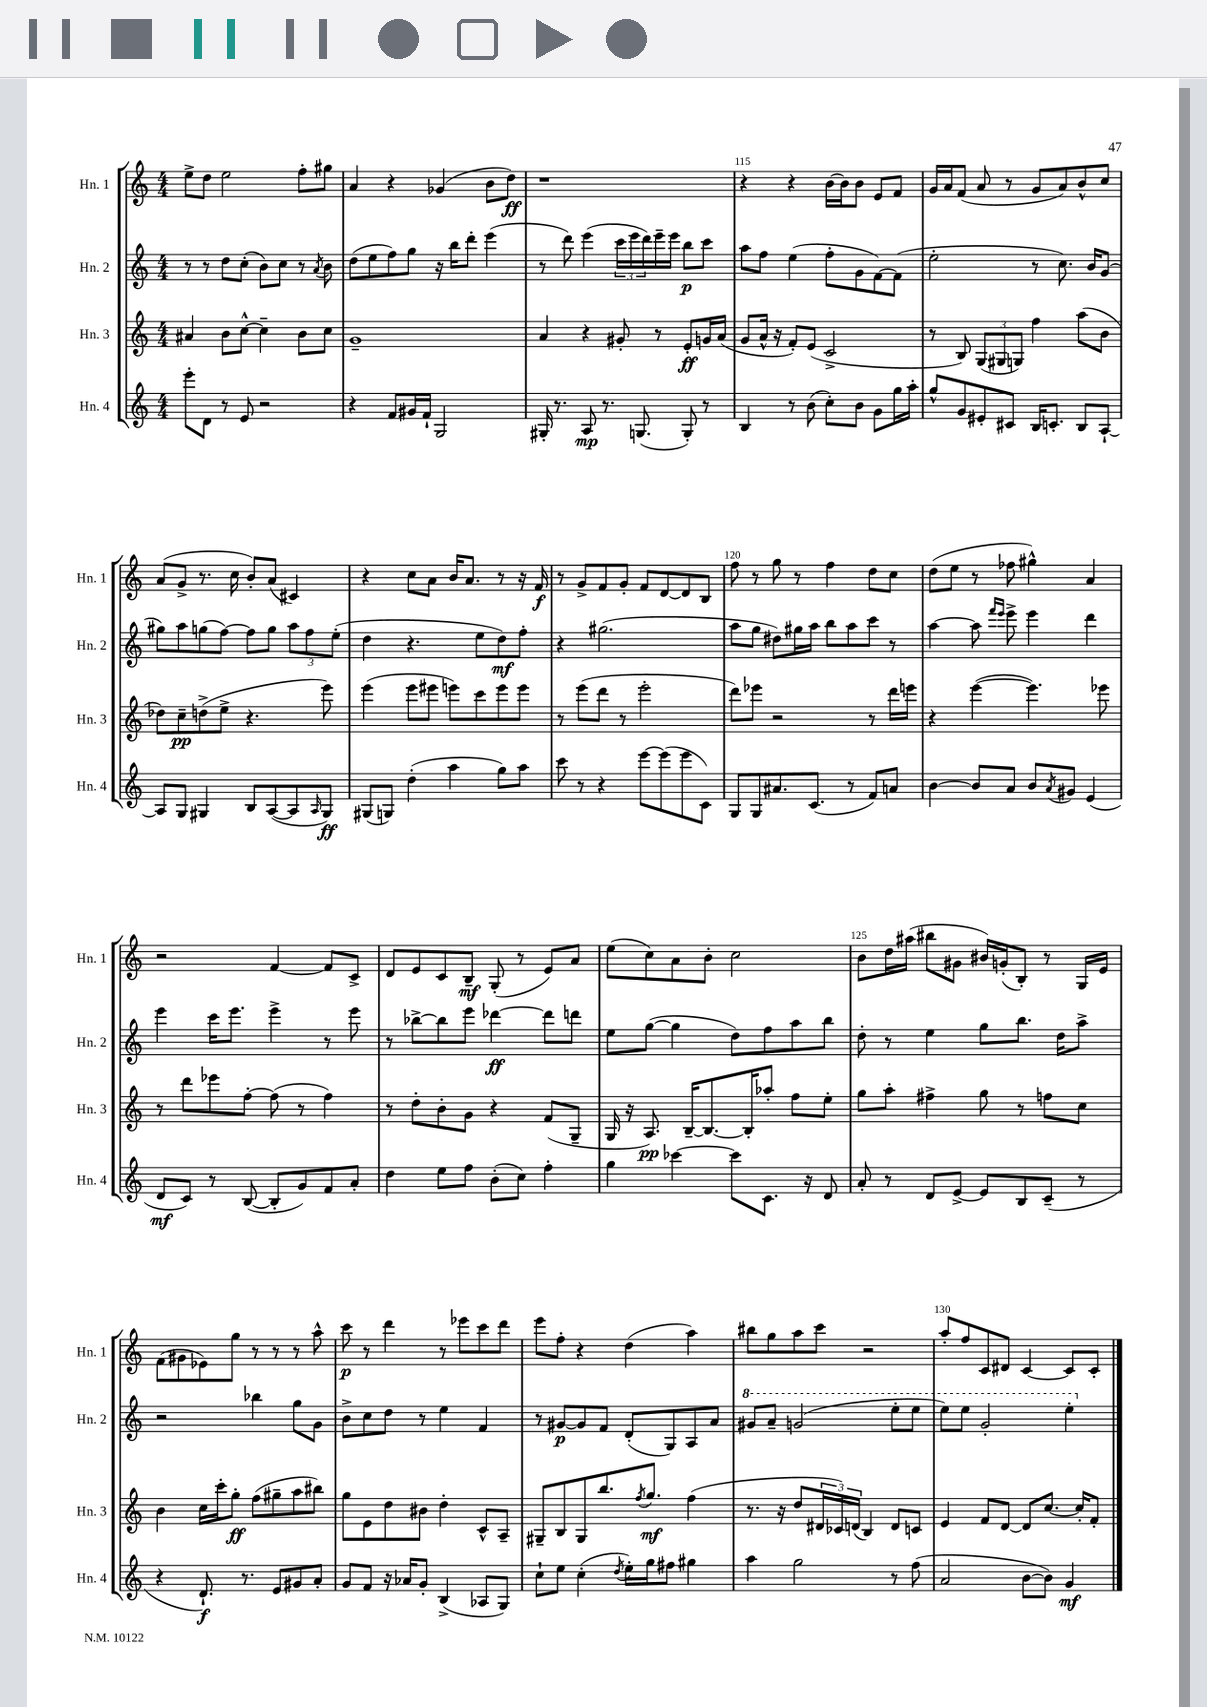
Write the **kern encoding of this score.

**kern	**dynam	**kern	**dynam	**kern	**dynam	**kern	**dynam
*part4	*part4	*part3	*part3	*part2	*part2	*part1	*part1
*staff4	*staff4	*staff3	*staff3	*staff2	*staff2	*staff1	*staff1
*I"Hn. 4	*	*I"Hn. 3	*	*I"Hn. 2	*	*I"Hn. 1	*
*I'Hn. 4	*	*I'Hn. 3	*	*I'Hn. 2	*	*I'Hn. 1	*
*clefG2	*	*clefG2	*	*clefG2	*	*clefG2	*
*k[]	*	*k[]	*	*k[]	*	*k[]	*
*M4/4	*	*M4/4	*	*M4/4	*	*M4/4	*
=112	=112	=112	=112	=112	=112	=112	=112
8eee'\L	.	4a#X/	.	8r	.	8ee^\L	.
8d\J	.	.	.	8r	.	8dd\J	.
8r	.	8b\L	.	8dd\L	.	2ee\	.
8e/	.	[8cc^^\J	.	(8cc'\J	.	.	.
2r	.	4cc~\]	.	8b\L)	.	.	.
.	.	.	.	8cc\J	.	.	.
.	.	8b\L	.	8r	.	8ff'\L	.
.	.	.	.	8qa/	.	.	.
.	.	8cc\J	.	8b\	.	8gg#X\J	.
=113	=113	=113	=113	=113	=113	=113	=113
4r	.	1g~	.	(8dd\L	.	4a/	.
.	.	.	.	8ee\	.	.	.
8f/L	.	.	.	8ff\)	.	4r	.
16g#X/L	.	.	.	8gg\J	.	.	.
16f`/JJ	.	.	.	.	.	.	.
2G/	.	.	.	16r	.	(4g-X/	.
.	.	.	.	16bb\KL	.	.	.
.	.	.	.	8ddd'\J	.	.	.
.	.	.	.	(4eee\	.	8b\L	.
.	.	.	.	.	.	8dd\J)	ff
=114	=114	=114	=114	=114	=114	=114	=114
16G#X'/	.	4a/	.	8r	.	1r	.
8.r	.	.	.	.	.	.	.
.	.	.	.	8ddd\)	.	.	.
8A/	mp	4r	.	(4eee\	.	.	.
8.r	.	.	.	.	.	.	.
.	.	8g#X'/	.	24ccc\LL	.	.	.
.	.	.	.	24eee\	.	.	.
(8.Gn/	.	.	.	.	.	.	.
.	.	.	.	24ddd\)	.	.	.
.	.	8r	.	16eee~\	.	.	.
.	.	.	.	16eee\JJ	.	.	.
8G'/)	.	8e'/L	ff	8bb\L	p	.	.
8r	.	16gn/L	.	8ccc\J	.	.	.
.	.	(16a/JJ	.	.	.	.	.
=115	=115	=115	=115	=115	=115	=115	=115
4B/	.	8g/L	.	8aa\L	.	4r	.
.	.	16a^^/Jk	.	8ff\J	.	.	.
.	.	16r	.	.	.	.	.
8r	.	8f'/L)	.	(4ee\	.	4r	.
(8b\	.	(8e/J	.	.	.	.	.
8cc'\L)	.	2c^/	.	8ff'\L	.	[16b\LL	.
.	.	.	.	.	.	16b\J]	.
8b\J	.	.	.	8g\	.	8b\J	.
8g\L	.	.	.	[8f\)	.	8e/L	.
16gg\L	.	.	.	(8f\J]	.	8f/J	.
16aa'\JJ	.	.	.	.	.	.	.
=116	=116	=116	=116	=116	=116	=116	=116
8gg^^/L	.	8r	.	2ee'\	.	16g/LL	.
.	.	.	.	.	.	16a/J	.
8g/	.	8B/)	.	.	.	(8f/J	.
8e#X'/	.	(12G/L	.	.	.	8a/	.
.	.	12G#X/	.	.	.	.	.
8c#X/J	.	.	.	.	.	8r	.
.	.	12Gn/J)	.	.	.	.	.
16B/KL	.	4ff\	.	8r	.	8g/L	.
8.cn'/J	.	.	.	.	.	.	.
.	.	.	.	8.cc\)	.	8a/)	.
8B/L	.	(8aa\L	.	.	.	8b^^/	.
.	.	.	.	16b/KL	.	.	.
[8A`/J	.	8b\J	.	(8g/J	.	8cc/J	.
!!LO:LB:g=z
=117	=117	=117	=117	=117	=117	=117	=117
8A/L]	.	8dd-X\L)	.	8gg#X\L)	.	(8a/L	.
8G/J	.	8cc~\	pp	8aa\	.	8g^/J	.
4G#X/	.	(8ddn^\	.	(8ggn\	.	8.r	.
.	.	8ee^\J	.	[8ff\J)	.	.	.
.	.	.	.	.	.	16cc\	.
8B/L	.	4.r	.	8ff\L]	.	8b'/L)	.
([8A/	.	.	.	8gg\J	.	(8a/J	.
8A/]	.	.	.	12aa\L	.	4c#X/)	.
.	.	.	.	12ff\	.	.	.
16qqA/	.	.	.	.	.	.	.
8G#/J)	ff	8eee\)	.	.	.	.	.
.	.	.	.	(12ee'\J	.	.	.
=118	=118	=118	=118	=118	=118	=118	=118
(8G#X/L	.	(4eee\	.	4dd\	.	4r	.
8Gn/J)	.	.	.	.	.	.	.
(4dd'\	.	8eee\L	.	4.r	.	8cc\L	.
.	.	8eee#X\J	.	.	.	8a\J	.
4aa\	.	8eeen\L)	.	.	.	16b/KL	.
.	.	.	.	.	.	8.a/J	.
.	.	8ccc\	.	8ee\L	.	.	.
8gg\L)	.	8eee\	.	8dd\)	mf	8r	.
8aa\J	.	8eee\J	.	8ff'\J	.	16r	.
.	.	.	.	.	.	16f/	f
=119	=119	=119	=119	=119	=119	=119	=119
8ccc\	.	8r	.	4r	.	8r	.
8r	.	(8eee\L	.	.	.	8g^/L	.
4r	.	8ddd\J	.	(2.gg#X\	.	8f/	.
.	.	8r	.	.	.	8g'/J	.
[8eee\L	.	2eee'\	.	.	.	8f/L	.
(8eee\]	.	.	.	.	.	[8d/	.
8eee\	.	.	.	.	.	8d/]	.
8c\J)	.	.	.	.	.	8B/J	.
=120	=120	=120	=120	=120	=120	=120	=120
8G/L	.	8ddd\L)	.	8aa\L	.	8ff\	.
8G/	.	8eee-X\J	.	8gg\J	.	8r	.
8.a#X/	.	2r	.	8dd#X\L)	.	8gg\	.
.	.	.	.	16gg#X\L	.	8r	.
(8.c/J	.	.	.	16aa\JJ	.	.	.
.	.	.	.	8bb\L	.	4ff\	.
8r	.	.	.	8aa\	.	.	.
8f/L)	.	8r	.	8ccc\J	.	8dd\L	.
8an/J	.	16ddd\LL	.	8r	.	8cc\J	.
.	.	16eeen\JJ	.	.	.	.	.
=121	=121	=121	=121	=121	=121	=121	=121
[4b\	.	4r	.	[4aa\	.	(8dd\L	.
.	.	.	.	.	.	8ee\J	.
8b/L]	.	([4eee\	.	8aa\]	.	8r	.
.	.	.	.	16qqfff/LL	.	.	.
.	.	.	.	16qqeee/JJ	.	.	.
8a/J	.	.	.	8eee^\	.	8ff-X\	.
8b/L	.	4.eee\])	.	4eee\	.	4gg#X^^\)	.
8qa/	.	.	.	.	.	.	.
8g#X/J	.	.	.	.	.	.	.
(4e/	.	.	.	4ddd\	.	4a/	.
.	.	8eee-X\	.	.	.	.	.
!!LO:LB:g=z
=122	=122	=122	=122	=122	=122	=122	=122
8d/L	mf	8r	.	4eee\	.	2r	.
8c/J)	.	8ddd\L	.	.	.	.	.
8r	.	8eee-X\	.	16ccc\KL	.	.	.
.	.	.	.	8.eee\J	.	.	.
([8B/	.	[8ff'\J	.	.	.	.	.
8B'/L]	.	(8ff\]	.	4eee^\	.	[4f/	.
8g/)	.	8r	.	.	.	.	.
8f/	.	4ff\)	.	8r	.	8f/L]	.
8a'/J	.	.	.	8eee\	.	8c^/J	.
=123	=123	=123	=123	=123	=123	=123	=123
4dd\	.	8r	.	8r	.	8d/L	.
.	.	8dd'\L	.	[8bb-X^\L	.	8e/	.
8ee\L	.	8b'\	.	8bb-\]	.	8c/	.
8ff\J	.	8g\J	.	8eee\J	.	8B~/J	mf
(8b'\L	.	4r	.	[4ddd-X\	ff	(8G'/	.
8cc\J)	.	.	.	.	.	8r	.
4ff'\	.	(8f/L	.	8ddd-\L]	.	8e/L)	.
.	.	8G~/J	.	8dddn\J	.	8a/J	.
=124	=124	=124	=124	=124	=124	=124	=124
4gg\	.	16G/	.	8ee\L	.	(8ee\L	.
.	.	16r	.	.	.	.	.
.	.	8.A/)	pp	([8gg\J	.	8cc\)	.
[4ccc-X\	.	.	.	4gg\]	.	8a\	.
.	.	[16B~/KL	.	.	.	.	.
.	.	8.B/_	.	.	.	8b'\J	.
8ccc-\L]	.	.	.	8dd\L)	.	2cc\	.
.	.	16B'/K]	.	.	.	.	.
8.c\J	.	8aa-X'/J	.	8ff\	.	.	.
.	.	8ff\L	.	8aa\	.	.	.
16r	.	.	.	.	.	.	.
8d/	.	8ee'\J	.	8bb\J	.	.	.
=125	=125	=125	=125	=125	=125	=125	=125
8a'/	.	8gg\L	.	8dd'\	.	8b\L	.
8r	.	8aa'\J	.	8r	.	16dd\L	.
.	.	.	.	.	.	(16aa#X\JJ	.
8d/L	.	4ff#X^\	.	4ee\	.	8bb#X\L	.
[8e^/J	.	.	.	.	.	8g#X\J	.
8e/L]	.	8gg\	.	8gg\L	.	16b#X/LL)	.
.	.	.	.	.	.	(16gn'/J	.
8B/	.	8r	.	8.bb\J	.	8B'/J)	.
(8c~/J	.	8ffn\L	.	.	.	8r	.
.	.	.	.	16dd\KL	.	.	.
8r	.	8cc\J	.	8aa^\J	.	16G/LL	.
.	.	.	.	.	.	16e/JJ	.
!!LO:LB:g=z
=126	=126	=126	=126	=126	=126	=126	=126
4r	.	4b\	.	2r	.	(8f\L	.
.	.	.	.	.	.	8g#X\	.
8.d`/)	f	16cc\LL	.	.	.	8e-X\)	.
.	.	16ccc'\J	.	.	.	.	.
.	.	8gg'\J	ff	.	.	8gg\J	.
8.r	.	.	.	.	.	.	.
.	.	(8ff\L	.	4bb-X\	.	8r	.
8e/L	.	8gg#X~\	.	.	.	8r	.
8g#X/	.	8aa\	.	8gg\L	.	8r	.
8a'/J	.	8bb#X\J)	.	8g\J	.	8aa^^\	.
=127	=127	=127	=127	=127	=127	=127	=127
8g/L	.	8gg\L	.	8b^\L	.	8ccc\	p
8f/J	.	8e\	.	8cc\	.	8r	.
16r	.	8dd\	.	8dd\J	.	4ddd\	.
16a-X/KL	.	.	.	.	.	.	.
8g'/J	.	8b#X\J	.	8r	.	.	.
(4B^/	.	4dd'\	.	4ee\	.	8r	.
.	.	.	.	.	.	8eee-X\L	.
8A-X/L	.	8c^^/L	.	4f/	.	8ccc\	.
8G/J)	.	8A~/J	.	.	.	8ddd\J	.
=128	=128	=128	=128	=128	=128	=128	=128
8cc`\L	.	8G#X~/L	.	8r	.	8eee\L	.
8ee\J	.	8B/	.	[8g#X/L	p	8ff'\J	.
(4cc'\	.	8G#/	.	8g#/]	.	4r	.
.	.	8.bb/	.	8f/J	.	.	.
8qdd/	.	.	.	.	.	.	.
16ee'\LL)	.	.	.	(8d'/L	.	(4dd\	.
.	.	8qff/	.	.	.	.	.
16gg\J	.	8.gg/J	mf	.	.	.	.
8ff#X\J	.	.	.	8G/)	.	.	.
4gg#X\	.	(4ff\	.	8A/	.	4aa\)	.
.	.	.	.	8a/J	.	.	.
=129	=129	=129	=129	=129	=129	=129	=129
*	*	*	*	*8va	*	*	*
4aa\	.	8.r	.	8gg#X/L	.	8bb#X\L	.
.	.	.	.	8aa~/J	.	8gg\	.
.	.	16r	.	.	.	.	.
2gg\	.	8dd/L	.	(2ggn/	.	8aa\	.
.	.	24d#X/L	.	.	.	8ccc\J	.
.	.	24c-X/)	.	.	.	.	.
.	.	(24dn/JJ	.	.	.	.	.
.	.	4B/)	.	.	.	2r	.
8r	.	8d/L	.	8eee'\L	.	.	.
(8ff\	.	8cn/J	.	8eee\J	.	.	.
=130	=130	=130	=130	=130	=130	=130	=130
2a/	.	4e/	.	8eee\L)	.	8aa'/L	.
.	.	.	.	8eee\J	.	8ff/	.
.	.	8f/L	.	2gg'/	.	8c/	.
.	.	[8d/J	.	.	.	8d#X/J	.
[8b\L	.	8d/L]	.	.	.	[4c/	.
8b\J])	.	[8.cc/J	.	.	.	.	.
4g/	mf	.	.	4eee'\	.	8c/L]	.
.	.	16cc'/KL]	.	.	.	.	.
.	.	8f'/J	.	.	.	8c'/J	.
*	*	*	*	*X8va	*	*	*
==	==	==	==	==	==	==	==
*-	*-	*-	*-	*-	*-	*-	*-
